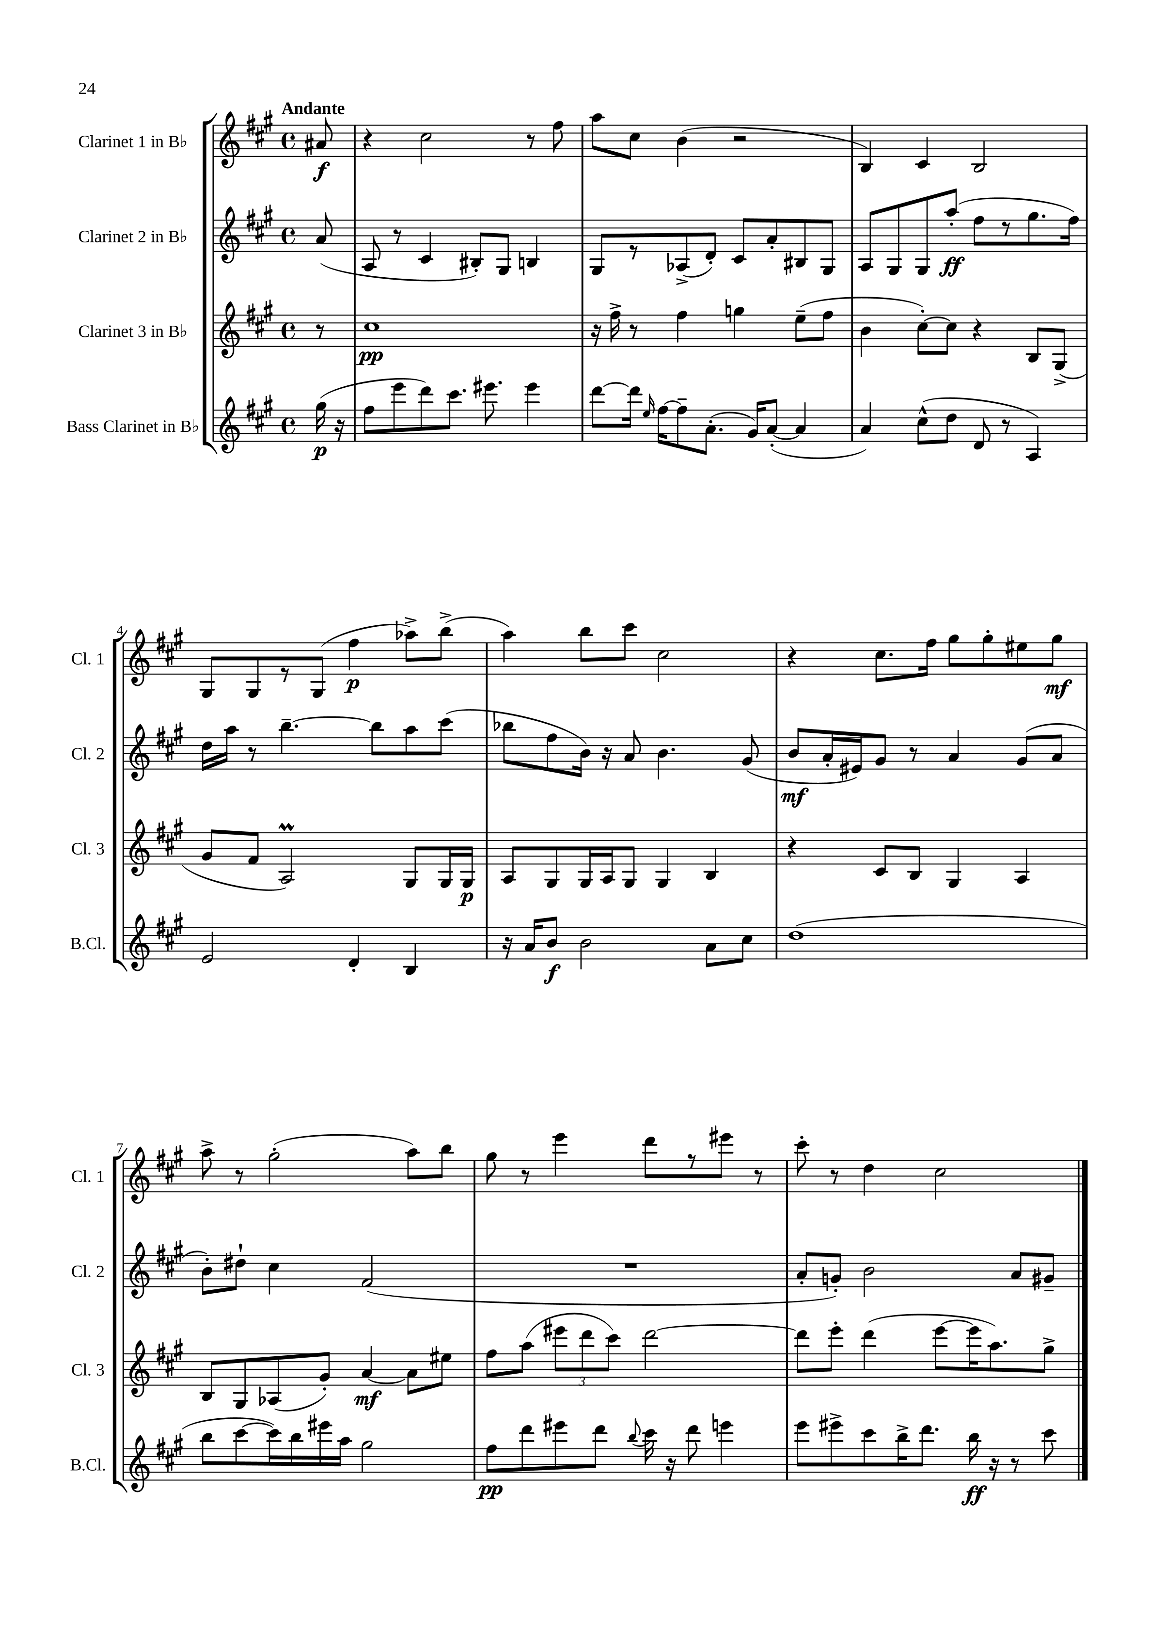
<<
\new StaffGroup <<
\new Staff = "s0" \with { instrumentName = "Clarinet 1 in Bb" shortInstrumentName = "Cl. 1" } {
    \clef treble \key a \major \defaultTimeSignature \time 4/4 \partial 8 \tempo "Andante"
    \autoBeamOff ais'8\f |
    r4 cis''2 r8 fis''8 |
    a''8[ cis''8] b'4( r2 |
    b4) cis'4 b2 |
    gis8[ gis8 r8 gis8]( fis''4\p aes''8[->) b''8]->( |
    a''4) b''8[ cis'''8] cis''2 |
    r4 cis''8.[ fis''16] gis''8[ gis''8-. eis''8 gis''8]\mf |
    a''8-> r8 gis''2-.( a''8[) b''8] |
    gis''8 r8 e'''4 d'''8[ r8 eis'''8] r8 |
    cis'''8-. r8 d''4 cis''2 \bar "|." |
}
\new Staff = "s1" \with { instrumentName = "Clarinet 2 in Bb" shortInstrumentName = "Cl. 2" } {
    \clef treble \key a \major \defaultTimeSignature \time 4/4 \partial 8
    \autoBeamOff a'8( |
    a8 r8 cis'4 bis8[-.) gis8] b4 |
    gis8[ r8 aes8->( d'8]-.) cis'8[ a'8-. bis8 gis8] |
    a8[ gis8 gis8 a''8]-.\ff( fis''8[ r8 gis''8. fis''16]) |
    d''16[ a''16] r8 b''4.~-- b''8[ a''8 cis'''8]( |
    bes''8[ fis''8 b'16]) r16 a'8 b'4. gis'8( |
    b'8[\mf a'16-. eis'16) gis'8] r8 a'4 gis'8[( a'8] |
    b'8[-.) dis''8]-! cis''4 fis'2( |
    R1 |
    a'8[-. g'8]-.) b'2 a'8[ gis'8]-- \bar "|." |
}
\new Staff = "s2" \with { instrumentName = "Clarinet 3 in Bb" shortInstrumentName = "Cl. 3" } {
    \clef treble \key a \major \defaultTimeSignature \time 4/4 \partial 8
    \autoBeamOff r8 |
    cis''1\pp |
    r16 fis''16-> r8 fis''4 g''4 e''8[--( fis''8] |
    b'4 cis''8[~-.) cis''8] r4 b8[ gis8]->( |
    gis'8[ fis'8] a2\prall) gis8[ gis16 gis16]\p |
    a8[ gis8 gis16 a16 gis8] gis4 b4 |
    r4 cis'8[ b8] gis4 a4 |
    b8[ gis8 aes8( gis'8]-.) a'4~\mf a'8[ eis''8] |
    fis''8[ a''8]( \tuplet 3/2 { eis'''8[ d'''8 cis'''8]) } d'''2~ |
    d'''8[ e'''8]-. d'''4( e'''8[~ e'''16 a''8.) gis''8]-> \bar "|." |
}
\new Staff = "s3" \with { instrumentName = "Bass Clarinet in Bb" shortInstrumentName = "B.Cl." } {
    \clef treble \key a \major \defaultTimeSignature \time 4/4 \partial 8
    \autoBeamOff gis''16\p( r16 |
    fis''8[ e'''8 d'''8) cis'''8.] eis'''8. eis'''4 |
    d'''8[~ d'''16] \grace { e''16 } fis''16[~ fis''8-- a'8.]-.( gis'16[) a'8]~-.( a'4 |
    a'4) cis''8[-^( d''8] d'8 r8 a4) |
    e'2 d'4-. b4 |
    r16 a'16[ b'8]\f b'2 a'8[ cis''8] |
    d''1( |
    b''8[ cis'''8~ cis'''16) b''16 eis'''16 a''16] gis''2 |
    fis''8[\pp d'''8 eis'''8 d'''8] \appoggiatura { b''8 } cis'''16 r16 d'''8 e'''4 |
    e'''8[ eis'''8-> cis'''8 b''16-> d'''8.] b''16\ff r16 r8 cis'''8 \bar "|." |
}
>>
>>
